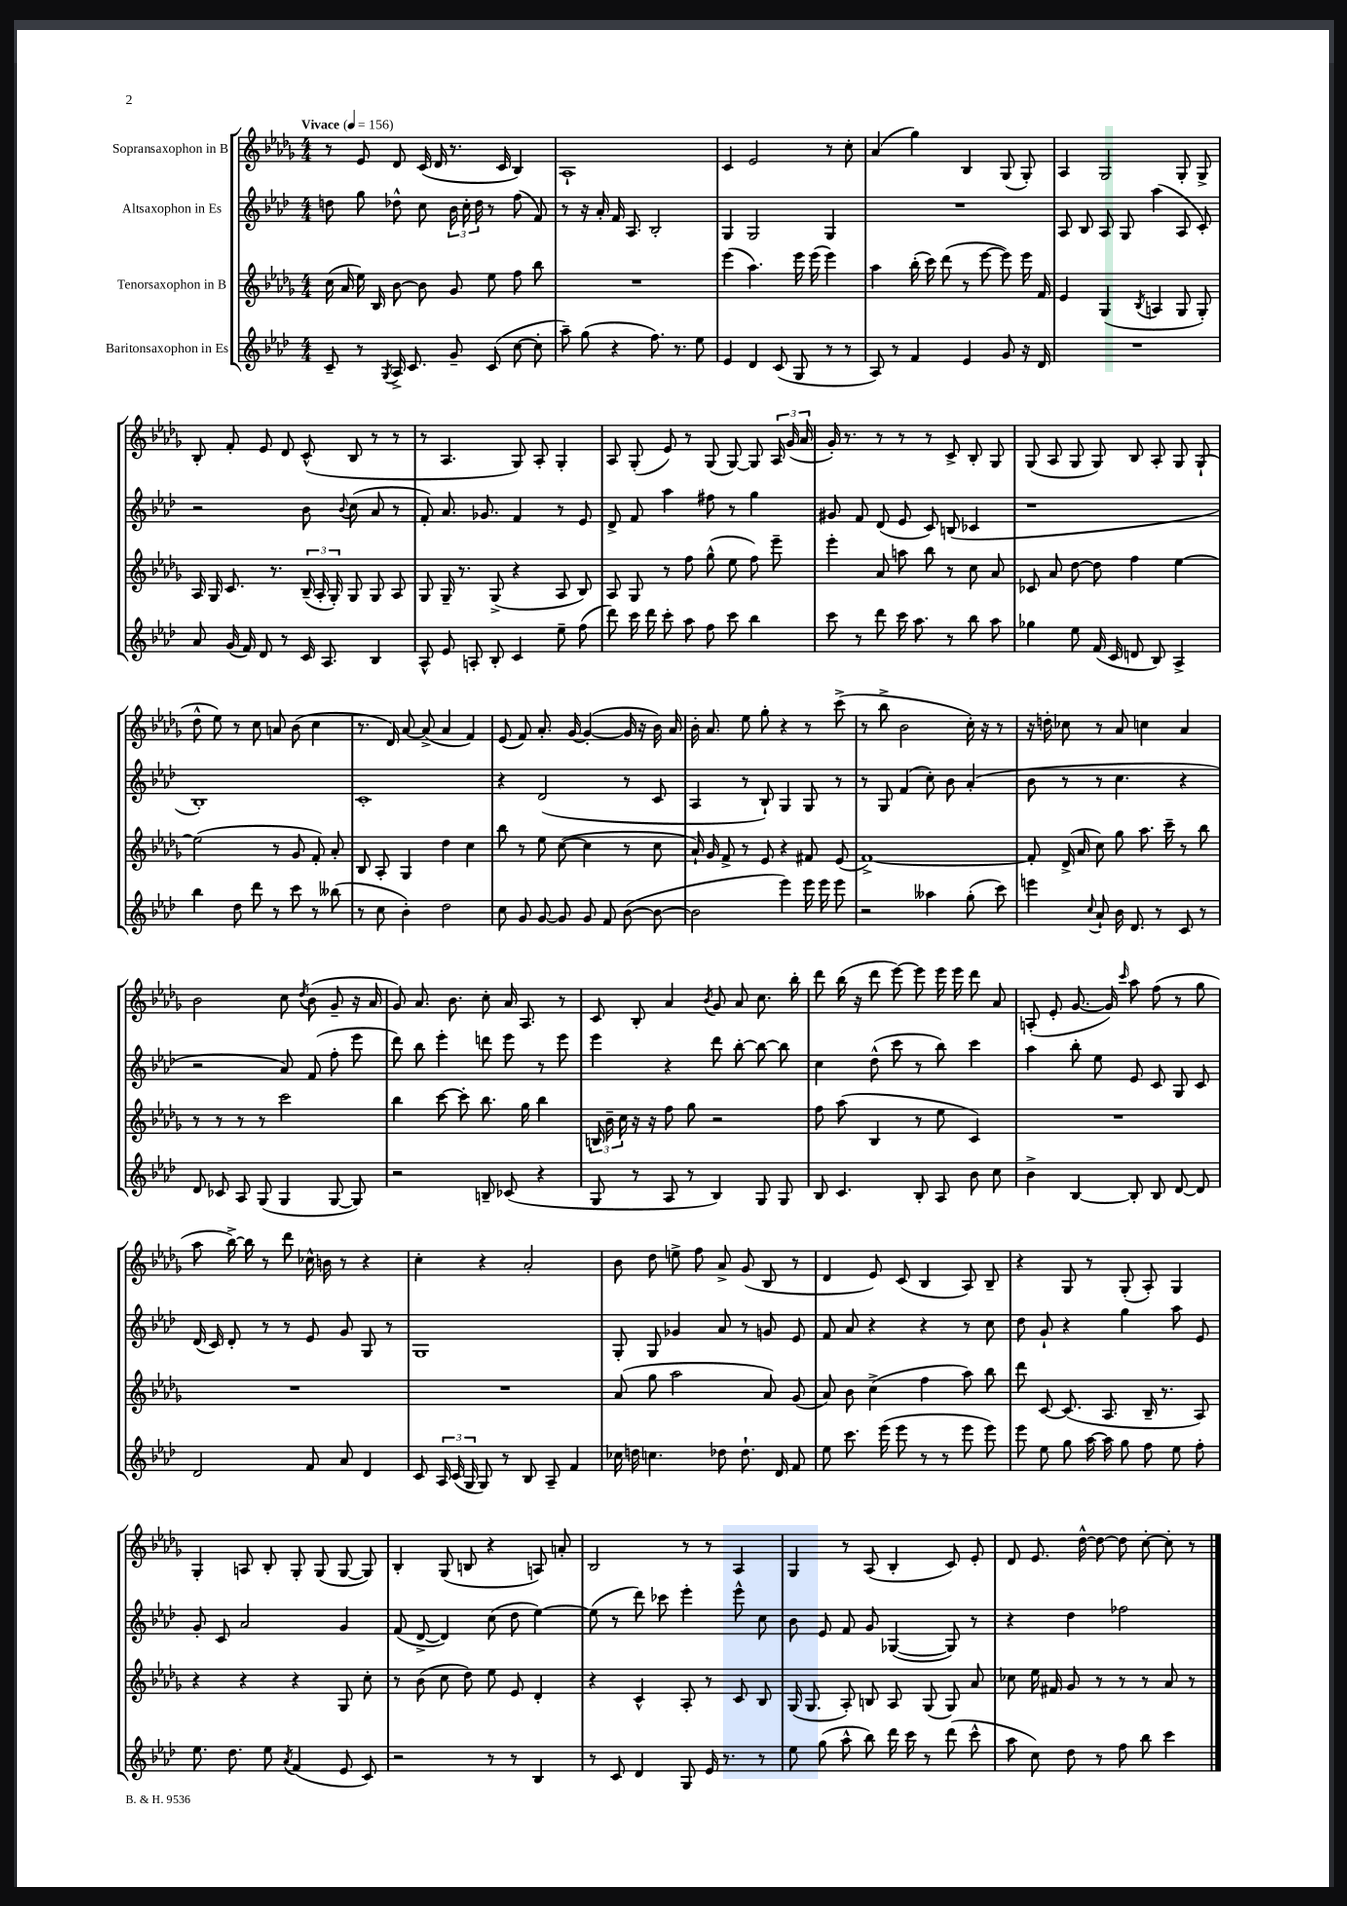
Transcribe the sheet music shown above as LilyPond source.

<<
\new StaffGroup <<
\new Staff = "s0" \with { instrumentName = "Sopransaxophon in B" } {
    \clef treble \key des \major \numericTimeSignature \time 4/4 \tempo "Vivace" 4 = 156
    \autoBeamOff r8 ees'8 des'8 c'16( des'16 r8. c'16 bes4) |
    aes1-! |
    c'4 ees'2 r8 c''8-. |
    aes'4( ges''4) bes4 ges8( ges8-.) |
    aes4 ges2 ges8-. ges8-> |
    bes8-. f'8-. ees'8 des'8 c'8-^( bes8 r8 r8 |
    r8 aes4. ges8) aes8-. ges4-. |
    aes8 ges8-.( ees'8) r8 ges8( ges8~) ges8 \tuplet 3/2 { aes16 ges'16( aes'16 } |
    ges'16-.) r8. r8 r8 r8 c'8-> bes8-. ges8 |
    ges8( aes8 ges8 ges8) bes8 aes8-. ges8 ges8-!( |
    des''8-^ ees''8) r8 c''8 a'8 bes'8( c''4 |
    r8. des'16) aes'8~ aes'8->( aes'4 f'4) |
    ees'8( f'8) aes'8.-. ges'16~ ges'4~-.( ges'16 r16 bes'16) aes'16 |
    bes'16-. aes'8. ees''8 ges''8-. r4 r8 c'''8->( |
    r8 bes''8-> bes'2 c''16-.) r16 r8 |
    r16 d''16-. ces''8 r8 aes'8 c''4 aes'4 |
    bes'2 c''8 \acciaccatura { des''8 } bes'8( ges'8-- r16 aes'16 |
    ges'8) aes'8. bes'8. c''8-. aes'16 aes8. r8 |
    c'8 bes8-. aes'4 \acciaccatura { bes'8 } ges'8 aes'8 c''8. bes''16-. |
    des'''8 bes''16( r16 des'''8 ees'''8~) ees'''8 ees'''16 ees'''16 des'''8 aes'8 |
    a8-.( ees'8-. ges'8.~ ges'16) \grace { c'''16 } aes''8 f''8( r8 ges''8 |
    aes''8 bes''16~->) bes''16 r8 des'''8 ces''16-^ b'16 r8 r4 |
    c''4-. r4 aes'2-. |
    bes'8 des''8 e''8-> f''8 aes'8-> ges'8( bes8 r8 |
    des'4 ees'8) c'8( bes4 aes8) bes8-- |
    r4 ges8 r8 ges8-.( aes8-.) ges4 |
    ges4-. a8 bes8-. ges8-. ges8( ges8~ ges8) |
    bes4-. ges8( b8 r4 a8) a'8-. |
    bes2 r8 r8 aes4 |
    ges4 r8 aes8( bes4-. c'8) ees'8-. |
    des'8 ees'8. des''16~-^ des''8~ des''8 c''8~-. c''8-. r8 \bar "|." |
}
\new Staff = "s1" \with { instrumentName = "Altsaxophon in Es" } {
    \clef treble \key aes \major \numericTimeSignature \time 4/4
    \autoBeamOff d''8 g''8 des''8-^ c''8 \tuplet 3/2 { bes'16 c''16-. des''16 } r8 f''8( f'8) |
    r8 r16 aes'16-. f'16 aes8. bes2-. |
    g4 g2 g4 |
    R1 |
    aes8 bes8 aes8 g8 aes''4( aes8 c'8-.) |
    r2 bes'8 \appoggiatura { bes'8 } c''8( aes'8 r8 |
    f'8-.) aes'8. ges'8. f'4 r8 ees'8 |
    des'8-> f'8 aes''4 fis''8 r8 g''4 |
    gis'8 f'8 des'8( ees'8 c'8) b8( ces'4 |
    r1 |
    bes1-.) |
    c'1-. |
    r4 des'2( r8 c'8 |
    aes4 r8 bes8-!) g4 g8 r8 |
    r8 g8 f'4( c''8-.) bes'8 aes'4-.( |
    bes'8 r8 r8 c''4. r4 |
    r2 aes'8) f'8( f''8-. ees'''8 |
    des'''8) bes''8 ees'''4-. d'''8 ees'''8 r8 ees'''8 |
    ees'''4 r4 des'''8 bes''8~-. bes''8~ bes''8 |
    c''4 des''8-^( c'''8 r8 bes''8) c'''4 |
    aes''4 bes''8-. ees''8 ees'8 c'8 g8 c'8 |
    des'16( c'16) des'8-. r8 r8 ees'8 g'8 g8 r8 |
    g1 |
    g8-. g8 ges'4 aes'8 r8 g'8 ees'8 |
    f'8 aes'8 r4 r4 r8 c''8 |
    des''8 g'8-! r4 g''4 aes''8 ees'8 |
    g'8-. c'8 aes'2 g'4 |
    f'8( des'8~-> des'4) c''8( des''8 ees''4~) |
    ees''8( r8 des'''8) ces'''8 ees'''4-. ees'''8-^ c''8 |
    bes'8 ees'8 f'8 g'8 ges4~( ges8) r8 |
    r4 des''4 fes''2 \bar "|." |
}
\new Staff = "s2" \with { instrumentName = "Tenorsaxophon in B" } {
    \clef treble \key des \major \numericTimeSignature \time 4/4
    \autoBeamOff c''16( aes'16 ees''16) bes16 bes'8~ bes'8 ges'8 ees''8 f''8 bes''8 |
    R1 |
    ees'''4( aes''4.) ees'''16 ees'''16( ees'''4) |
    aes''4 bes''16-.( c'''16) des'''8( r8 ees'''8~ ees'''8) ees'''16 f'16 |
    ees'4 ges4( \acciaccatura { bes8 } a4 ges8 ges8-.) |
    aes16 ges16 c'8. r8. \tuplet 3/2 { bes16--( aes16-. ges16-.) } ges8 ges8 aes8 |
    ges8 ges16-- r8. ges8->( r4 aes8 bes8) |
    aes8 ges8 r8 f''8 ges''8-^( ees''8 f''8) ees'''8-- |
    ees'''4-. aes'8 a''8 bes''8 r8 c''8 aes'8 |
    ces'8 aes'8 des''8~ des''8 f''4 ees''4~ |
    ees''2( r8 ges'8 f'8-.) aes'8-. |
    bes8 aes8-. ges4 des''4 c''4 |
    bes''8 r8 ees''8 c''8~( c''4 r8 c''8 |
    aes'16-!) ges'16 f'8-> r8 ees'8 r4 fis'8 ees'8( |
    f'1~->) |
    f'8-. des'16->( aes'16 c''8) ges''8 aes''8. c'''16-- r8 bes''8 |
    r8 r8 r8 r8 c'''2 |
    bes''4 c'''8~ c'''8-. bes''8. ges''16 bes''4 |
    \tuplet 3/2 { b16 bes'16-- c''16 } r16 r16 f''8 ges''8 r2 |
    f''8 aes''8( bes4 r8 ees''8 c'4) |
    R1 |
    R1 |
    R1 |
    aes'8( ges''8 aes''2 aes'8) ges'8( |
    aes'8) bes'8 c''4->( f''4 aes''8) bes''8 |
    des'''8 c'8~ c'8.( aes8. bes16-- r8. aes8) |
    r4 r4 r4 ges8 c''8-. |
    r8 bes'8( c''8 des''8) ees''8 ees'8 des'4-. |
    r4 c'4-^ aes8-. r8 c'8 bes8 |
    ges16( ges8. aes8-.) b8 aes8 ges8( ges8) aes'8 |
    ces''8 ees''16 fis'16 ges'8 r8 r8 r8 aes'8 r8 \bar "|." |
}
\new Staff = "s3" \with { instrumentName = "Baritonsaxophon in Es" } {
    \clef treble \key aes \major \numericTimeSignature \time 4/4
    \autoBeamOff c'8-- r8 \acciaccatura { g8 } aes16-> c'8. g'8-- c'8( c''8~ c''8-. |
    aes''8--) g''8( r4 f''8.) r8. ees''8 |
    ees'4 des'4 c'8( g8 r8 r8 |
    aes8) r8 f'4 ees'4 g'8 r16 des'16 |
    R1 |
    aes'8 g'16( f'16) des'8 r8 c'16 aes8. bes4 |
    aes8-^ ees'8 a8-. bes8-. c'4 ees''8-- f''8( |
    des'''8) c'''16 des'''16 c'''8-. aes''8 f''8 c'''8 bes''4 |
    c'''8 r8 des'''8 c'''16 aes''8. r8 bes''8 aes''8 |
    ges''4 ees''8 f'16( c'16 d'8 bes8) aes4-> |
    bes''4 des''8 des'''8 r8 c'''8 r8 beses''8( |
    r8 c''8 bes'4-.) des''2 |
    c''8 g'8 g'8~ g'8 g'8 f'8 bes'8~( bes'8~ |
    bes'2 ees'''4) ees'''16 ees'''16 ees'''8 |
    r2 aeses''4 g''8-.( c'''8) |
    e'''4 \appoggiatura { c''8 } aes'8-! bes'16 des'8. r8 c'8 r8 |
    des'8 ces'8 aes8 g8( g4 g8~ g8) |
    r2 b8-- ces'8( r4 |
    g8 r8 aes8 r8 bes4) g8 g8 |
    bes8 c'4. bes8-. aes8 bes'8 c''8 |
    bes'4-> bes4~ bes8-. bes8 des'8~ des'8 |
    des'2 f'8 aes'8 des'4 |
    c'8 \tuplet 3/2 { aes16 c'16( g16 } g8) r8 bes8 aes8-- f'4 |
    ces''16 d''16 c''4. des''8 des''8.-! des'16 f'8 |
    ees''8 c'''8. ees'''16( ees'''8 r8 r8 ees'''8 ees'''8) |
    ees'''8 ees''8 g''8 aes''16~ aes''16 g''8 f''8 ees''8 f''8-. |
    ees''8. des''8. ees''8 \acciaccatura { aes'8 } f'4( ees'8 c'8) |
    r2 r8 r8 bes4 |
    r8 c'8 des'4 g8 ees'16 r8. r8 |
    ees''8 g''8( aes''8-^ bes''8) des'''16 c'''16 r8 des'''8( c'''8-^ |
    aes''8 c''8) des''8 r8 f''8 bes''8 c'''4 \bar "|." |
}
>>
>>
\layout { \context { \Score \remove "Bar_number_engraver" } }
